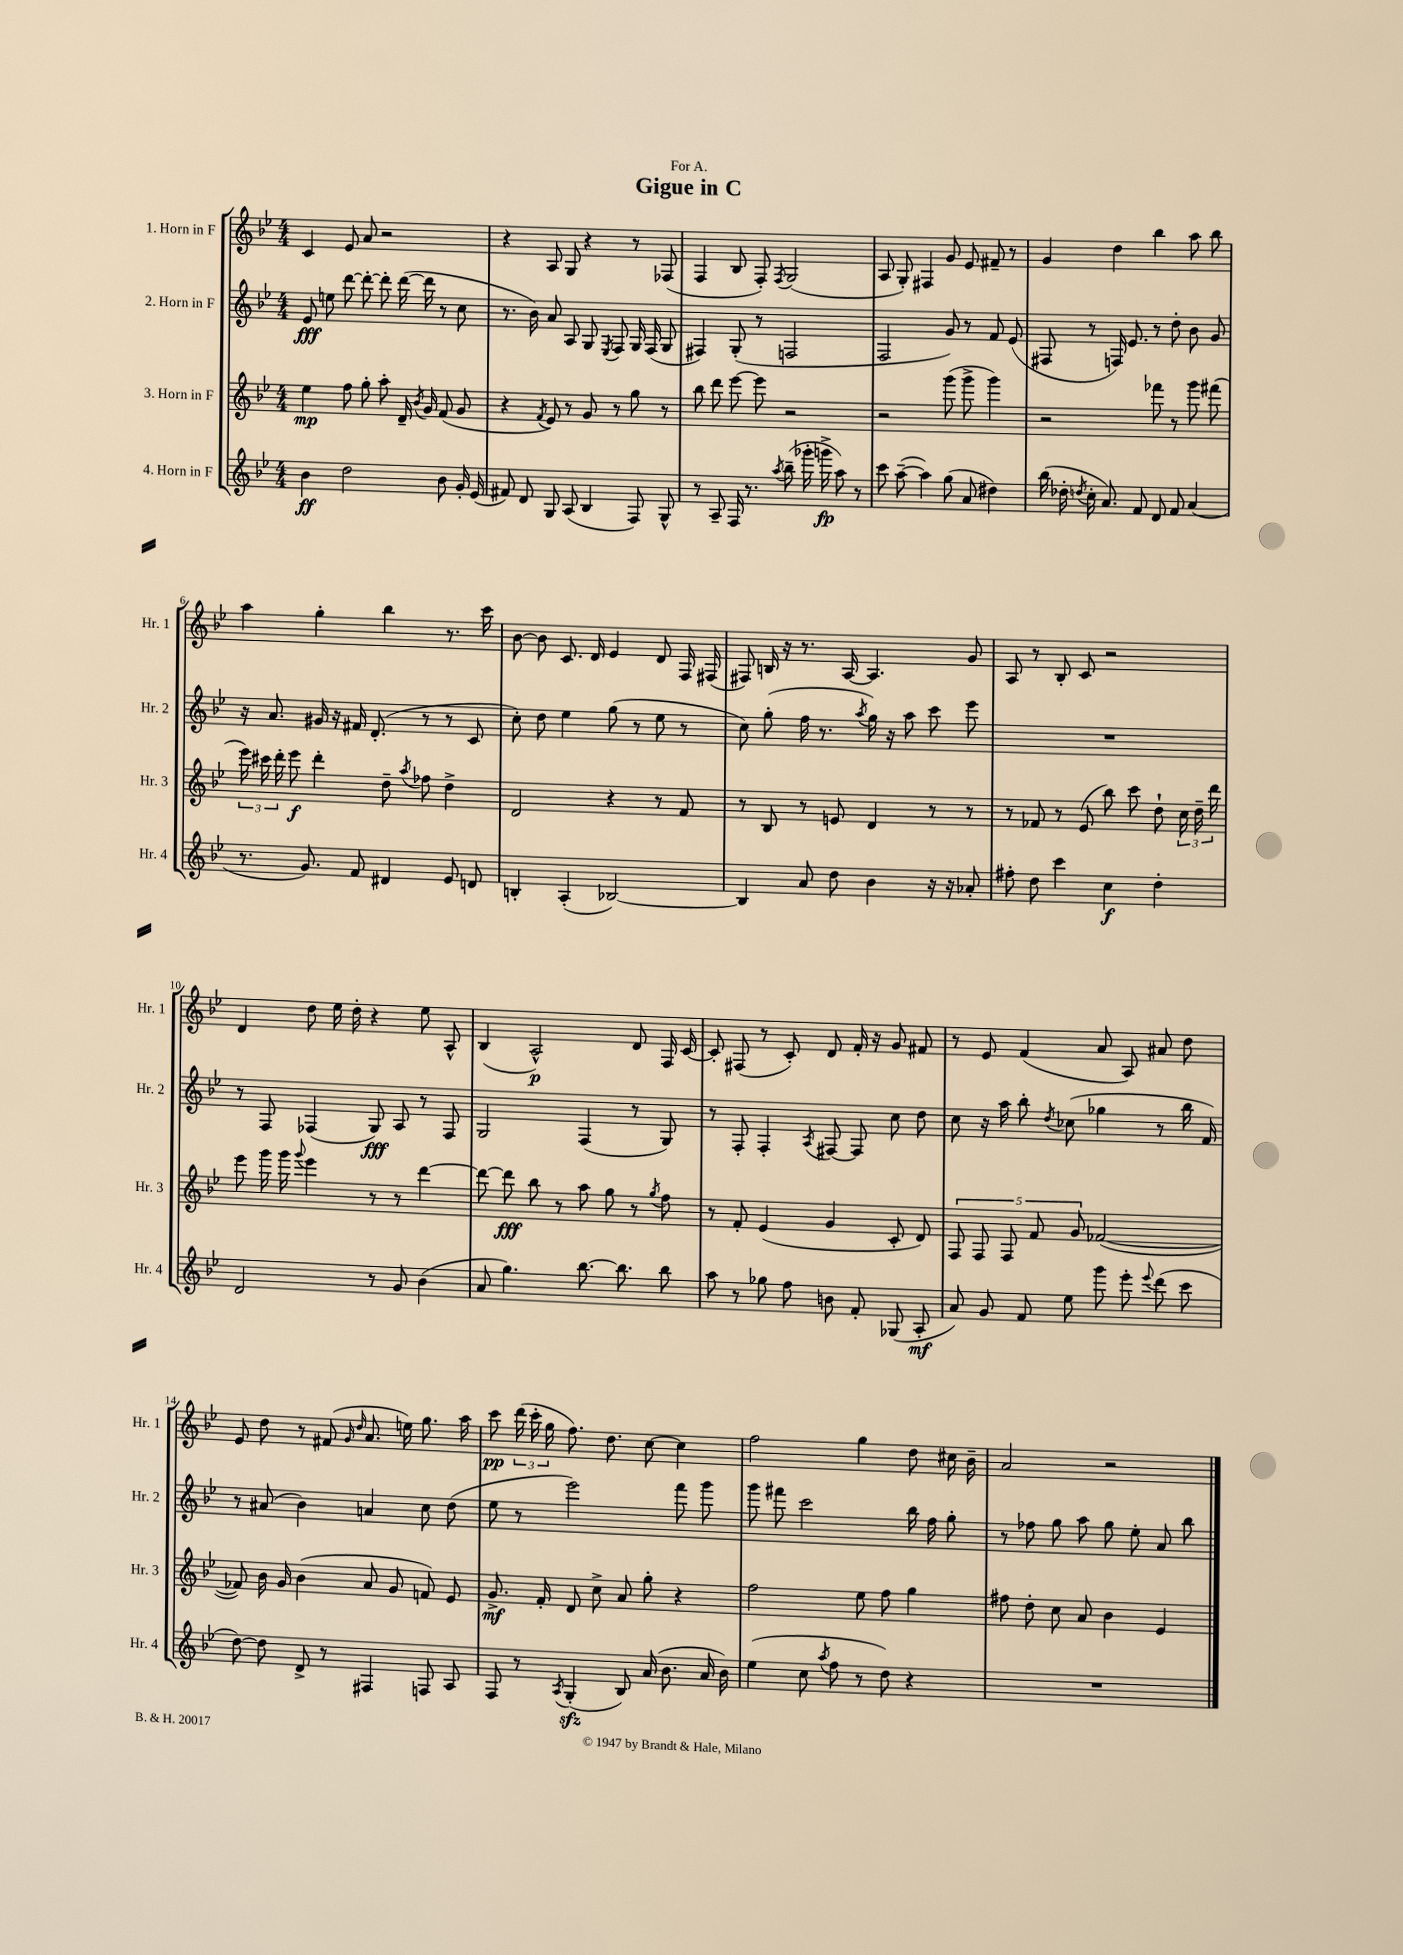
\header { title = "Gigue in C" dedication = "For A." }
<<
\new StaffGroup <<
\new Staff = "s0" \with { instrumentName = "1. Horn in F" shortInstrumentName = "Hr. 1" } {
    \clef treble \key bes \major \numericTimeSignature \time 4/4
    \autoBeamOff c'4 ees'8 a'8 r2 |
    r4 a8 g8 r4 r8 fes8( |
    f4 bes8 f8-.) \acciaccatura { f8 } g2( |
    a8 g8-.) fis4 g'8 ees'8 fis'8-- r8 |
    g'4 d''4 bes''4 a''8 bes''8 |
    a''4 g''4-. bes''4 r8. c'''16 |
    bes'8~ bes'8 c'8. d'16 ees'4 d'8 f16 fis16( |
    fis8) b16 r16 r8. a16~ a4. g'8 |
    a8 r8 bes8-. c'8 r2 |
    d'4 d''8 ees''16 d''16-. r4 ees''8 a8-^ |
    bes4( a2-^\p) d'8 f16 c'16~ |
    c'8-. fis8( r8 c'8-.) d'8 f'16-. r16 g'8 fis'8 |
    r8 ees'8 f'4( a'8 a8) ais'8 d''8 |
    ees'8 d''8 r8 fis'8( \grace { g'16 d''16 } a'8. e''16) g''8. a''16 |
    c'''8\pp \tuplet 3/2 { d'''16( c'''16-. g''16 } f''8.) d''8. c''8~ c''4 |
    f''2 g''4 d''8 cis''16 bes'16-- |
    a'2 r2 \bar "|." |
}
\new Staff = "s1" \with { instrumentName = "2. Horn in F" shortInstrumentName = "Hr. 2" } {
    \clef treble \key bes \major \numericTimeSignature \time 4/4
    \autoBeamOff ees'8\fff e''8 d'''8~ d'''8~-. d'''8-. d'''16~( d'''16 r8 c''8 |
    r8. bes'16) a'8 a8 g8 \acciaccatura { ees8 } f8 g16 f16( g8 |
    fis4) g8-.( r8 f2 |
    f2 g'8) r8 f'8 ees'8( |
    fis8 r8 f16) ees'8. r8 d''8-. bes'8 g'8 |
    r16 a'8. gis'16 r16 fis'16 d'8.-.( r8 r8 c'8 |
    c''8-.) d''8 ees''4 g''8( r8 ees''8 r8 |
    c''8) g''8-.( f''16 r8. \acciaccatura { a''8 } g''16) r16 a''8 c'''8 ees'''8 |
    R1 |
    r8 f8 fes4( g8\fff) a8 r8 fes8 |
    g2 f4( r8 g8) |
    r8 f8-. f4-. \acciaccatura { a8 } fis8~ fis8 c''8 d''8 |
    c''8 r16 a''16 bes''8-. \acciaccatura { d''8 } ces''8( ges''4 r8 bes''16 f'16) |
    r8 ais'8( bes'4) a'4 c''8 d''8( |
    ees''8 r8 ees'''2) f'''8 g'''8 |
    g'''8 fis'''8 c'''2 bes''16 f''16 g''8-. |
    r8 fes''8 g''8 a''8 g''8 ees''8-. a'8 bes''8 \bar "|." |
}
\new Staff = "s2" \with { instrumentName = "3. Horn in F" shortInstrumentName = "Hr. 3" } {
    \clef treble \key bes \major \numericTimeSignature \time 4/4
    \autoBeamOff ees''4\mp f''8 g''8-. a''8-. d'16-- \acciaccatura { bes'8 } g'16 f'8( g'8 |
    r4 \acciaccatura { f'8 } ees'8) r8 g'8 r8 g''8 r8 |
    bes''8 d'''8 ees'''8~ ees'''8 r2 |
    r2 g'''8( g'''8-> g'''4) |
    r2 fes'''8 r8 g'''8 fis'''8( |
    \tuplet 3/2 { ees'''16) cis'''16 d'''16-. } ees'''8\f d'''4-. d''8-- \acciaccatura { a''8 } fes''8 d''4-> |
    d'2 r4 r8 f'8 |
    r8 bes8 r8 e'8 d'4 r8 r8 |
    r8 fes'8 r8 ees'8( bes''8) c'''8 d''8-! \tuplet 3/2 { c''16 d''16-- d'''16 } |
    ees'''8 g'''16 g'''16 \appoggiatura { g'''8 } ees'''4 r8 r8 d'''4~ |
    d'''8~ d'''8\fff bes''8 r8 a''8 g''8 r8 \acciaccatura { g''8 } f''8 |
    r8 f'8-. ees'4( g'4 c'8-. d'8) |
    \tuplet 5/4 { f8 f8 f8 f'8 g'8 } fes'2~( |
    fes'8) bes'16 g'16 bes'4( a'8 g'8 f'8) ees'8 |
    g'8.->\mf f'16-. d'8 c''8-> a'8 g''8-. r4 |
    f''2 ees''8 f''8 g''4 |
    fis''8 d''8-. c''8 a'8 bes'4 ees'4 \bar "|." |
}
\new Staff = "s3" \with { instrumentName = "4. Horn in F" shortInstrumentName = "Hr. 4" } {
    \clef treble \key bes \major \numericTimeSignature \time 4/4
    \autoBeamOff bes'4\ff d''2 bes'8 g'16-. ees'16( |
    fis'8) d'8 g8 a8( bes4 f8) g8-^ |
    r8 a8-- f16 r8. \acciaccatura { a''8 } bes''8--( ges'''16-. g'''16->\fp a''8) r8 |
    c'''8 a''8~--( a''4) g''8( a'8 dis''4) |
    bes''16( des''16-. \acciaccatura { d''8 } c''16-. a'8.) f'8 d'8 f'8 a'4( |
    r8. g'8.) f'8 dis'4 ees'8 d'8 |
    b4-. a4-.( bes2~) |
    bes4 a'8 d''8 bes'4 r16 r16 aes'8-. |
    fis''8-. d''8 c'''4 c''4\f d''4-. |
    d'2 r8 g'8 bes'4( |
    a'8 g''4.) bes''8.~ bes''8. bes''8 |
    a''8 r8 ges''8 f''8 b'8 f'8-. ges8( a8-.\mf |
    a'8) g'8 f'8 ees''8 g'''8 ees'''8-. \appoggiatura { ees'''8 } d'''8( c'''8 |
    d''8~) d''8 d'8-> r8 fis4 f8 a8 |
    f8 r8 \acciaccatura { a8 } g4-.\sfz( bes8) a'16( bes'8. a'16 bes'16) |
    ees''4( c''8 \acciaccatura { a''8 } f''8 r8 d''8) r4 |
    R1 \bar "|." |
}
>>
>>
